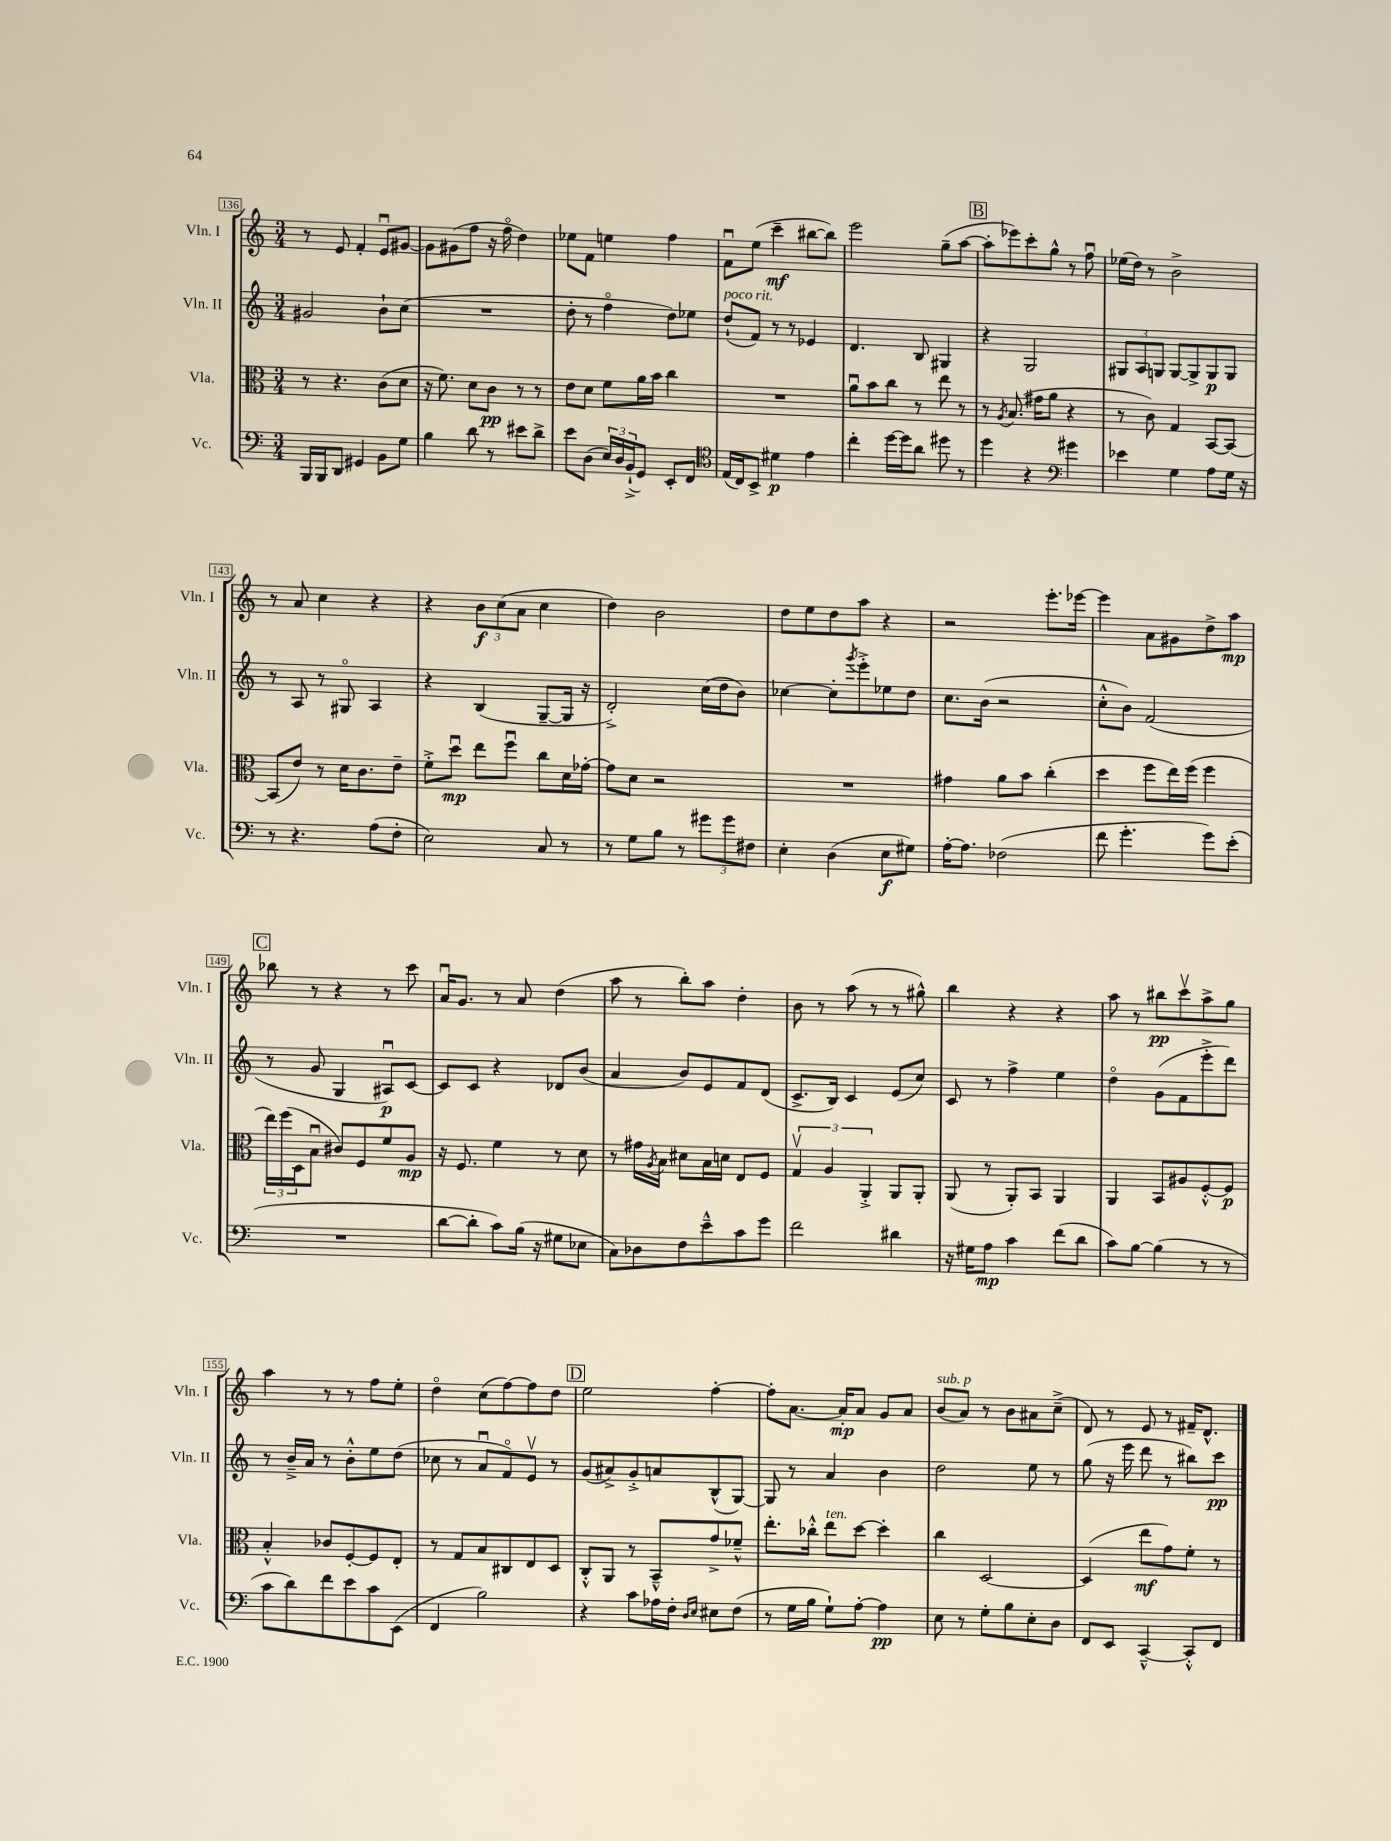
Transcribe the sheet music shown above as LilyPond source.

<<
\new StaffGroup <<
\new Staff = "s0" \with { instrumentName = "Vln. I" shortInstrumentName = "Vln. I" } {
    \clef treble \key c \major \numericTimeSignature \time 3/4
    r8 e'8 f'4-. e'8\downbow gis'8~ |
    gis'8 gis'8( f''8 r16 f''16\flageolet d''4) |
    ees''8 f'8 e''4 f''4 |
    f'8\downbow e''8( c'''4--\mf bis''8~ bis''8) |
    e'''2 g''8--( a''8~ |
    \mark \markup { \box "B" } a''8-. ees'''8) c'''8-. g''8-^ r8 f''8\downbow |
    ees''16( d''16) r8 b'2-> |
    r8 a'8 c''4 r4 |
    r4 \tuplet 3/2 { b'8\f c''8( a'8 } c''4 |
    d''4) b'2 |
    d''8 e''8 d''8 a''8 r4 |
    r2 e'''8.-. ees'''16~ |
    ees'''4 a'8 gis'8 d''8-> a''8\mp |
    \mark \markup { \box "C" } bes''8 r8 r4 r8 c'''8 |
    a'16\downbow g'8. r8 a'8 d''4( |
    a''8 r8 b''8-.) a''8 d''4-. |
    b'8 r8 a''8( r8 r8 gis''8-^) |
    b''4 r4 r4 |
    a''8 r8 bis''8\pp c'''8\upbow a''8-> g''8 |
    a''4 r8 r8 f''8 e''8-. |
    d''4\flageolet c''8( f''8~) f''8 d''8 |
    \mark \markup { \box "D" } e''2 f''4~-. |
    f''8-. a'8.~ a'16-.\mp a'8 g'8 a'8 |
    b'8^\markup { \italic "sub. p" }( a'8) r8 b'8 ais'8 c''8--->( |
    d'8) r8 e'8 r8 fis'16-- d'8.-^ \bar "|." |
}
\new Staff = "s1" \with { instrumentName = "Vln. II" shortInstrumentName = "Vln. II" } {
    \clef treble \key c \major \numericTimeSignature \time 3/4
    gis'2 b'8-! c''8( |
    R2. |
    d''8-. r8 f''4\flageolet d''8) ees''8 |
    d''8-!^\markup { \italic "poco rit." }( f'8) r8 r8 ees'4 |
    d'4. b8 gis4 |
    \mark \markup { \box "B" } r4 g2 |
    \tuplet 3/2 { gis8 a8 g8 } g8~ g8-> g8\p g8 |
    r8 a8 r8 gis8\flageolet a4 |
    r4 b4( g8~-- g16 r16 |
    d'2-.->) c''16( d''16 b'8) |
    ces''4~ ces''8-. \acciaccatura { g'''8 } e'''8-.-> ees''8 d''8 |
    c''8. b'16( r2 |
    c''8-.-^ b'8) f'2( |
    \mark \markup { \box "C" } r8 g'8 g4 ais8\downbow\p) c'8~ |
    c'8 c'8 r4 des'8 b'8( |
    a'4 b'8) e'8 f'8 d'8( |
    c'8.-> b16) c'4 e'8( c''8) |
    c'8 r8 f''4-> e''4 |
    d''4\flageolet g'8( f'8 e'''8-.-> d'''8) |
    r8 b'16---> a'16 r8 b'8-.-^ e''8 d''8( |
    ces''8 r8 a'8\downbow f'8\flageolet) e'8\upbow r8 |
    \mark \markup { \box "D" } g'8( ais'8->) g'8-.-> a'8 b8-^( g8~) |
    g8 r8 a'4 b'4 |
    d''2 e''8 r8 |
    g''8( r16 e'''16 d'''8 r8 bis''8) c'''8\pp \bar "|." |
}
\new Staff = "s2" \with { instrumentName = "Vla." shortInstrumentName = "Vla." } {
    \clef alto \key c \major \numericTimeSignature \time 3/4
    r8 r4. c'8( d'8 |
    r16 f'8.) d'8 c'8\pp r8 r8 |
    e'8 d'8 f'8 a'16 b'16 c''4 |
    R2. |
    a'8\downbow b'8 c''8 r8 e''8 r8 |
    \mark \markup { \box "B" } r8 \acciaccatura { a8 } b8.( gis'16 a'8 r4 |
    r8 c'8) g4 b,8~ b,8~ |
    b,8( e'8) r8 d'16 c'8. e'8-- |
    f'8-.-> d''8\downbow\mp e''8 f''8\downbow c''8 d'16 ges'16~-. |
    ges'8 d'8 r2 |
    R2. |
    gis'4 a'8 b'8 c''4-.( |
    d''4 f''8 e''16) f''16( f''4 |
    \mark \markup { \box "C" } \tuplet 3/2 { e''16) f''16( d16 } b8\downbow cis'8) f8 f'8 a8\mp |
    r16 f8. f'4 r8 d'8 |
    r8 gis'16 \acciaccatura { a8 } b16 dis'8 b16 d'16 e8 f8 |
    \tuplet 3/2 { g4\upbow a4 a,4-.-> } a,8 a,8-. |
    a,8( r8 a,8-.) b,8 a,4 |
    a,4 b,8 ais8 f8~-.-^ f8\p |
    b4-.-^ ces'8 f8~-. f8 e8-. |
    r8 g8 b8 cis8 e8 d8 |
    \mark \markup { \box "D" } c8-.-^ a,8 r8 b,8---^ g'8-> fes'8---^ |
    e''8.-. ces''16-.-^ e''8^\markup { \italic "ten." } d''8~ d''4-. |
    c''4 d2~ |
    d4( e''8\mf g'8) f'8-. r8 \bar "|." |
}
\new Staff = "s3" \with { instrumentName = "Vc." shortInstrumentName = "Vc." } {
    \clef bass \key c \major \numericTimeSignature \time 3/4
    b,,16 b,,16 d,8 gis,4 b,8 g8 |
    b4 d'8 r8 eis'8 d'8-> |
    e'8 d8( \tuplet 3/2 { e16) d16 b,16-!->( } g,8) e,8-. f,8 |
    \clef tenor e16( c16) b,8-> dis'4\p e'4 |
    c''4-. d''16~ d''16 a'8 dis''8 r8 |
    \mark \markup { \box "B" } d''4 r4 \clef bass gis'4 |
    ees'4 g4 a8 g16 r16 |
    r8 r4. a8( f8-. |
    e2) c8 r8 |
    r8 g8 b8 r8 \tuplet 3/2 { gis'8 gis'8 fis8 } |
    e4-. d4( e8\f gis8) |
    a16~-. a8. fes2( |
    f'8 g'4.-. g'8) e'8-.( |
    \mark \markup { \box "C" } R2. |
    d'8~ d'8-. c'8) b16( r16 gis8 ees8 |
    c8) des8 f8 e'8---^ c'8 g'8 |
    f'2 dis'4 |
    r16 gis16 a8\mp c'4 f'8( d'8 |
    c'8) b8~ b4( r8 r8 |
    c'8 d'8) f'8 e'8 c'8 e,8( |
    f,4 b2) |
    \mark \markup { \box "D" } r4 c'8 aes16 f16-. \grace { d16 e16 } eis8 f8( |
    r8 g16 b16 g8-!) a8~-. a4\pp |
    e8 r8 g8-. b8 e8-. d8 |
    f,8 e,8 c,4~---^ c,8-.-^ f,8 \bar "|." |
}
>>
>>
\layout { \context { \Score currentBarNumber = #136 \override BarNumber.stencil = #(make-stencil-boxer 0.1 0.3 ly:text-interface::print) } }
